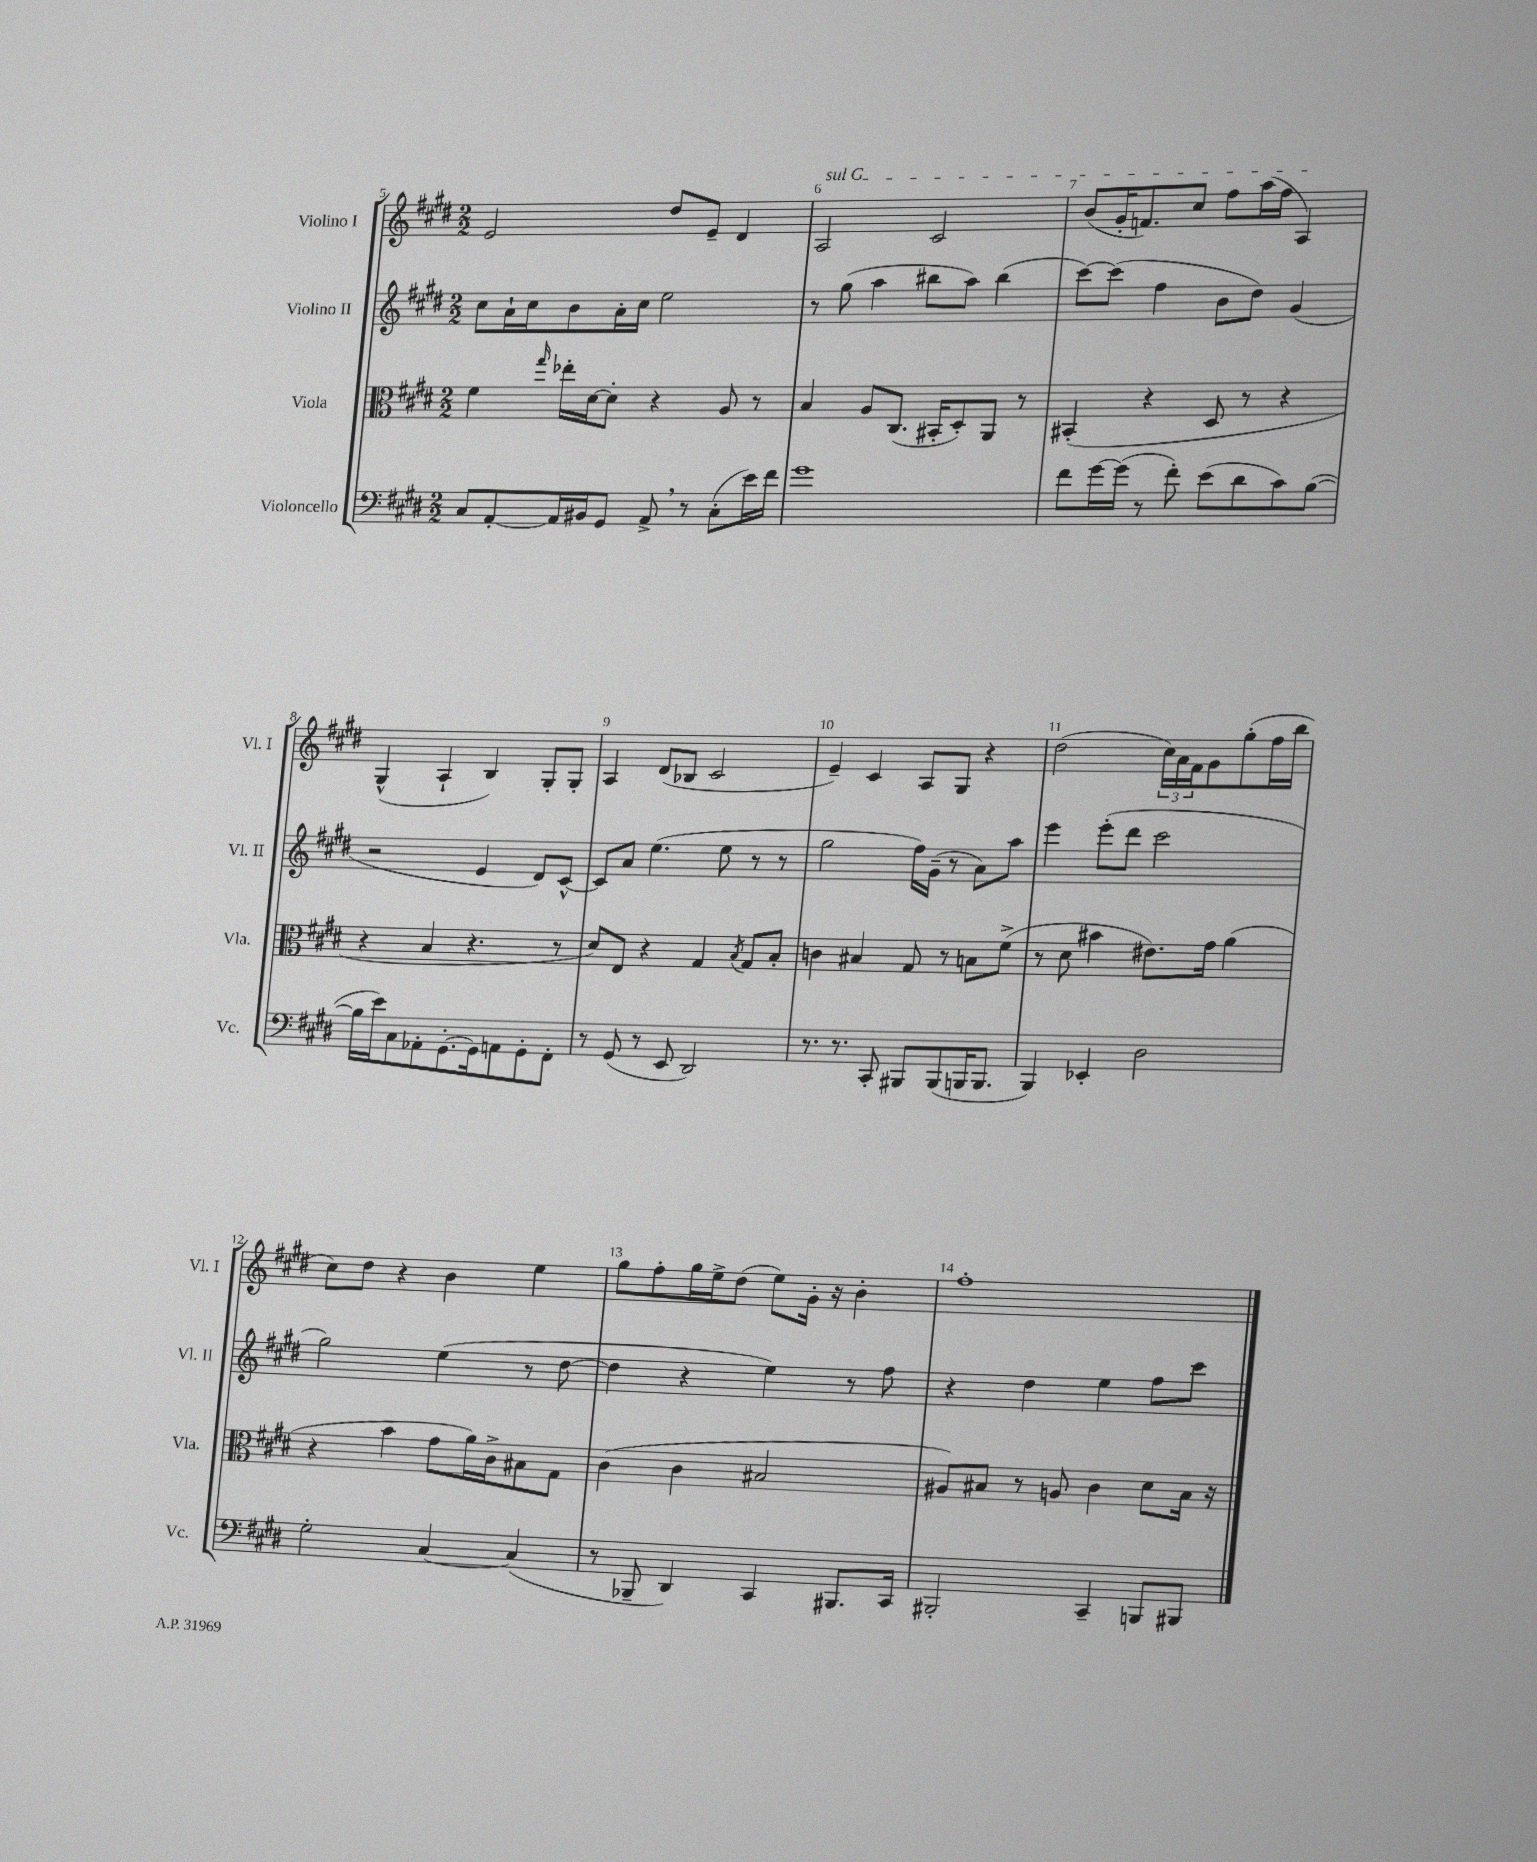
<<
\new StaffGroup <<
\new Staff = "s0" \with { instrumentName = "Violino I" shortInstrumentName = "Vl. I" } {
    \clef treble \key e \major \numericTimeSignature \time 2/2
    e'2 dis''8 e'8-- dis'4 |
    \once \override TextSpanner.bound-details.left.text = \markup { \italic "sul G" } a2\startTextSpan cis'2 |
    b'8( gis'16-. f'8.) cis''8 fis''8 a''16( fis''16 a4\stopTextSpan) |
    gis4-^( a4-! b4) gis8-. gis8-. |
    a4 dis'8( bes8 cis'2 |
    e'4--) cis'4 a8 gis8 r4 |
    dis''2( \tuplet 3/2 { cis''16) a'16 fis'16 } gis'8 gis''8-.( fis''16 b''16 |
    cis''8) dis''8 r4 b'4 e''4 |
    gis''8 fis''8-. gis''16 e''16-> dis''8( e''8) gis'16-. r16 b'4-. |
    fis''1-. \bar "|." |
}
\new Staff = "s1" \with { instrumentName = "Violino II" shortInstrumentName = "Vl. II" } {
    \clef treble \key e \major \numericTimeSignature \time 2/2
    cis''8 a'16-! cis''16 b'8 a'16-. cis''16 e''2 |
    r8 gis''8( a''4 bis''8 a''8) bis''4( |
    cis'''8~) cis'''8( fis''4 b'8 dis''8) gis'4( |
    r2 e'4 dis'8) cis'8~-^ |
    cis'8 a'8 e''4.( e''8 r8 r8 |
    gis''2 fis''16) gis'16--( r8 a'8) a''8 |
    e'''4 e'''8-.( dis'''8 cis'''2 |
    gis''2) e''4( r8 dis''8~ |
    dis''4 r4 e''4) r8 fis''8 |
    r4 dis''4 e''4 fis''8 cis'''8 \bar "|." |
}
\new Staff = "s2" \with { instrumentName = "Viola" shortInstrumentName = "Vla." } {
    \clef alto \key e \major \numericTimeSignature \time 2/2
    fis'4 \grace { gis''16 } ees''16-. dis'16~ dis'8-. r4 a8 r8 |
    b4 a8 cis8.( bis,16-. dis8-.) a,8 r8 |
    bis,4-.( r4 dis8 r8 r4 |
    r4 b4 r4. r8 |
    dis'8) e8 r4 gis4 \acciaccatura { b8 } gis8 b8-. |
    c'4 bis4 gis8 r8 b8 fis'8->( |
    r8 dis'8 bis'4 eis'8.) gis'16 a'4( |
    r4 b'4 gis'8 a'16) cis'16-> bis8 gis8 |
    cis'4( cis'4 bis2 |
    ais8) bis8 r8 a8 cis'4 dis'8 bis16 r16 \bar "|." |
}
\new Staff = "s3" \with { instrumentName = "Violoncello" shortInstrumentName = "Vc." } {
    \clef bass \key e \major \numericTimeSignature \time 2/2
    cis8 a,8~-. a,16 bis,16 gis,8 a,8-> \breathe r8 cis8-.( e'16) fis'16 |
    gis'1 |
    fis'8 gis'16~ gis'16( r8 fis'8-.) e'8( dis'8 cis'8) b8~( |
    b16 e'16) cis8 aes,8-. gis,8.~-. gis,16 a,8 gis,8-. fis,8-. |
    r8 gis,8( r8 e,8 dis,2) |
    r8. r8. cis,8-. bis,,8 bis,,8( b,,16 b,,8. |
    b,,4) ees,4-. dis2 |
    gis2-. cis4~ cis4( |
    r8 bes,,8-- dis,4) cis,4 bis,,8. cis,16 |
    bis,,2-. cis,4-- b,,8 bis,,8 \bar "|." |
}
>>
>>
\layout { \context { \Score currentBarNumber = #5 \override BarNumber.break-visibility = ##(#f #t #t) barNumberVisibility = #all-bar-numbers-visible } }
